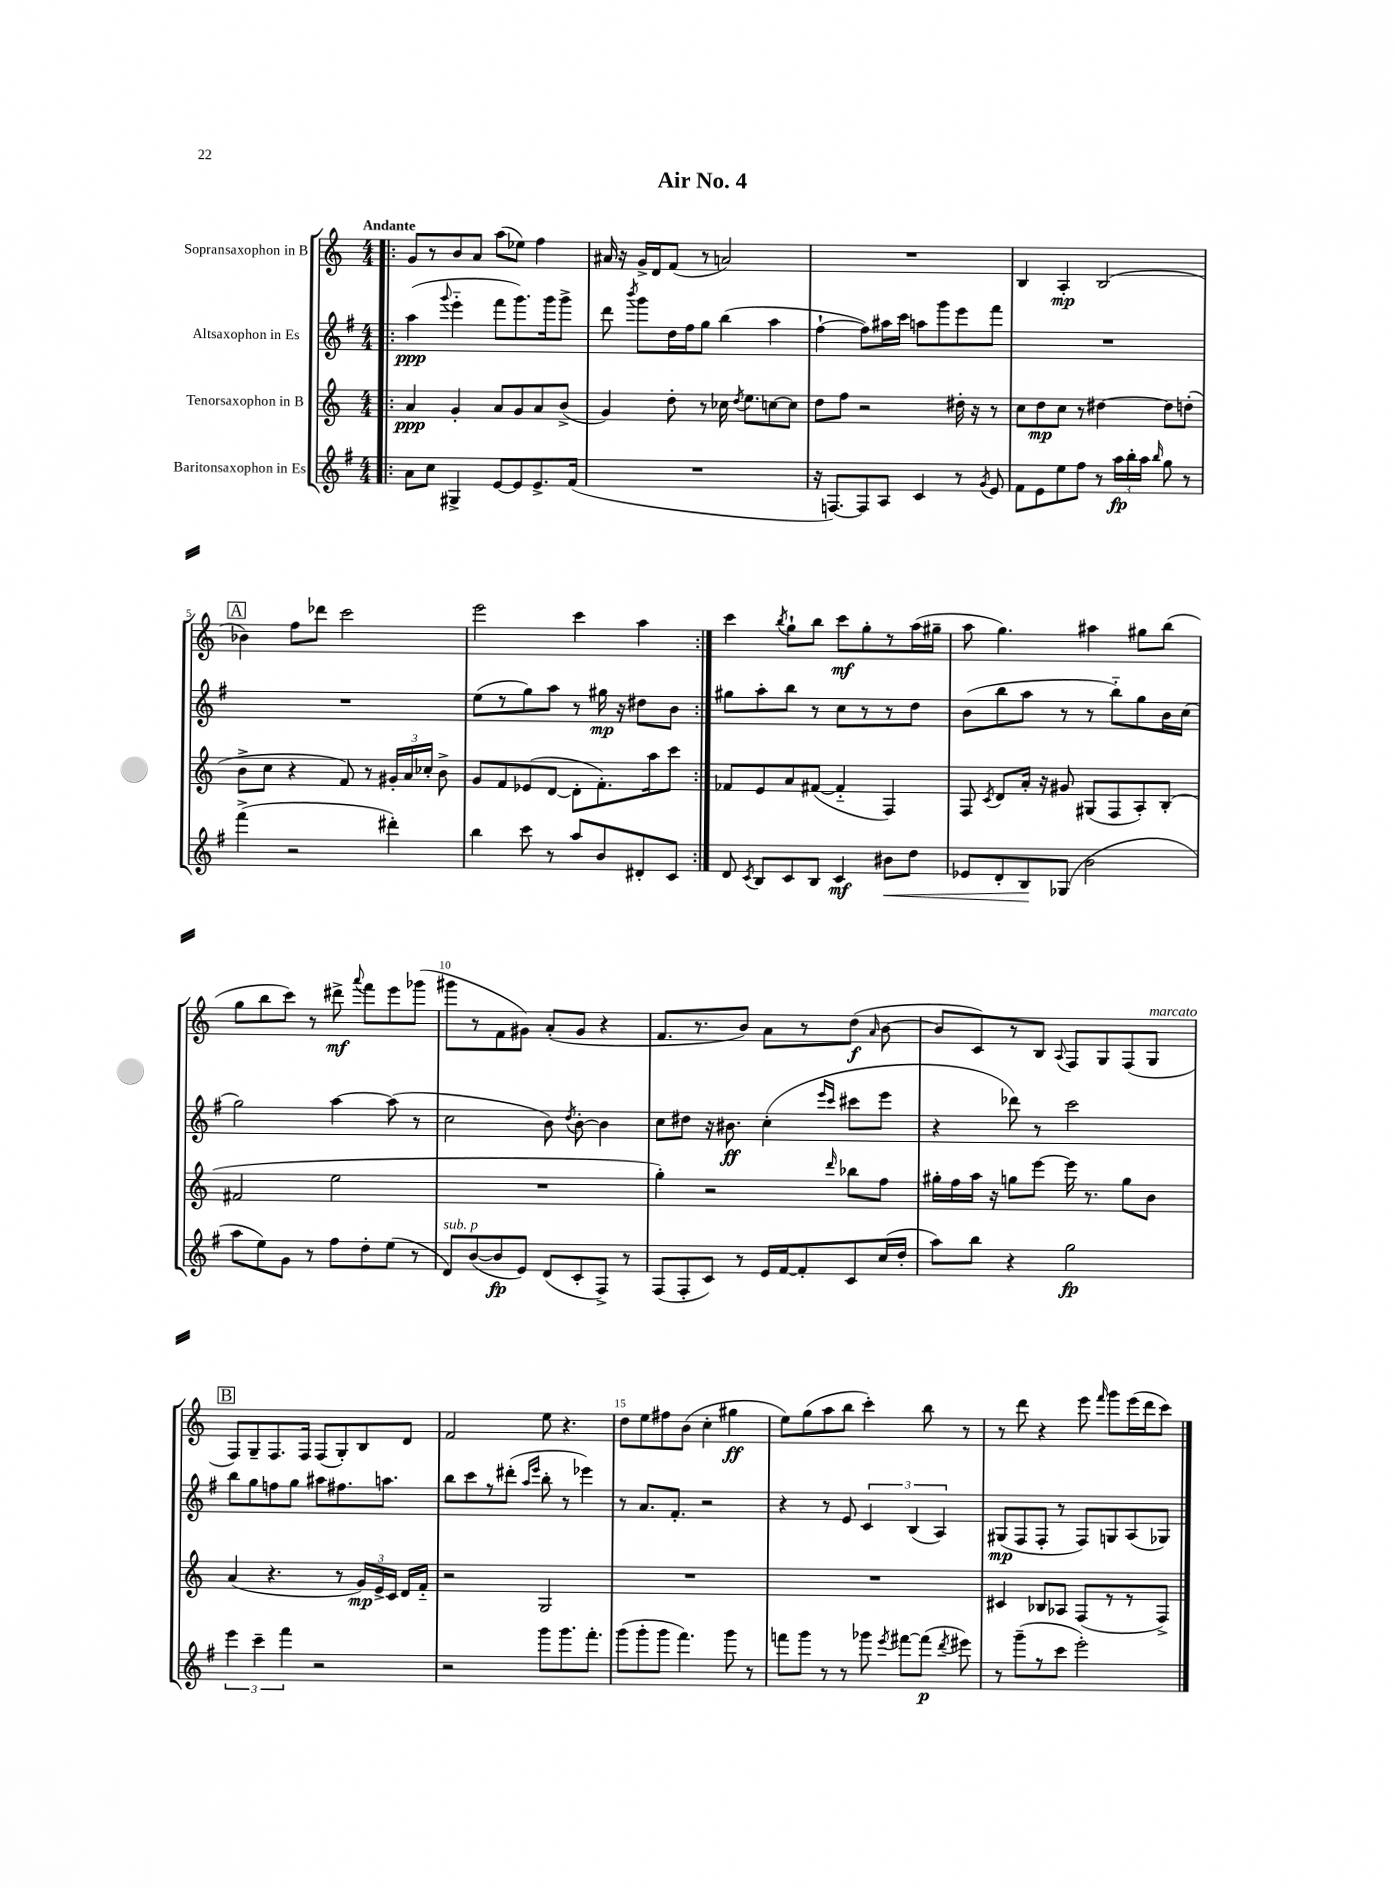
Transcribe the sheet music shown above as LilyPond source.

\header { title = "Air No. 4" }
<<
\new StaffGroup <<
\new Staff = "s0" \with { instrumentName = "Sopransaxophon in B" } {
    \clef treble \key c \major \numericTimeSignature \time 4/4 \tempo "Andante"
    \autoBeamOff \repeat volta 2 { \bar ".|:" g'8[ r8 b'8 a'8] a''8[( ees''8]) f''4 |
    ais'16 r16 g'16[-> d'16 f'8]( r8 a'2) |
    R1 |
    b4 a4-.\mp b2( |
    \mark \markup { \box "A" } bes'4) f''8[ des'''8] c'''2 |
    e'''2 c'''4 a''4 | }
    c'''4 \acciaccatura { b''8 } g''8[-! b''8] c'''8[\mf g''8-. r8 a''16( gis''16]-- |
    a''8 g''4.) ais''4 gis''8[ b''8]( |
    g''8[ b''8 c'''8]) r8 dis'''8->\mf \appoggiatura { a'''8 } f'''8[ e'''8 ges'''8]( |
    gis'''8[ r8 f'8 gis'8]) a'8[-.( gis'8] r4 |
    f'8.[ r8. b'8]) a'8[ r8 d''8]\f( \grace { a'16 } b'8~ |
    b'8[ c'8) r8 b8] \appoggiatura { a8 } f8[ g8 f8( g8]^\markup { \italic "marcato" } |
    \mark \markup { \box "B" } f8[) g8-- f8. f16] f8[( g8-.) b8 d'8] |
    f'2 e''8 r4. |
    d''8[ e''8 fis''8 b'8]( c''4-. gis''4\ff |
    e''8[) g''8( a''8 b''8] c'''4-.) b''8 r8 |
    r8 d'''8 r4 e'''8 \grace { f'''16 } g'''8[ e'''16( d'''16 c'''8]) \bar "|." |
}
\new Staff = "s1" \with { instrumentName = "Altsaxophon in Es" } {
    \clef treble \key g \major \numericTimeSignature \time 4/4
    \autoBeamOff \repeat volta 2 { \bar ".|:" a''4\ppp( \appoggiatura { g'''8 } e'''4-_ fis'''8[ g'''8.) g'''16 g'''8]-> |
    d'''8 \acciaccatura { b'''8 } g'''8[ d''16 fis''16 g''8] b''4( a''4 |
    fis''4~-! fis''8[) ais''16 c'''16] a''8[ g'''8 e'''8 fis'''8] |
    R1 |
    \mark \markup { \box "A" } R1 |
    e''8[( r8 g''8) a''8] r8 gis''16\mp r16 dis''8[ b'8] | }
    gis''8[ a''8-. b''8] r8 c''8[ r8 r8 d''8] |
    b'8[( b''8 a''8] r8 r8 b''8[-_) g''8 b'16 c''16]( |
    g''2) a''4~ a''8( r8 |
    c''2 b'8) \acciaccatura { d''8 } b'8~-. b'4 |
    c''8[ dis''8] r16 bis'8.\ff c''4-.( \grace { e'''16[ c'''16] } cis'''8[ e'''8] |
    r4 des'''8) r8 c'''2 |
    \mark \markup { \box "B" } b''8[ g''8 f''8 g''8] ais''8[ fis''8. a''8.] |
    b''8[ c'''8 r8 dis'''8]-.( \grace { a''16[ e'''16] } b''8-. r8 ees'''4) |
    r8 a'8.[ fis'8.]-. r2 |
    r4 r8 e'8 \tuplet 3/2 { c'4 b4( a4) } |
    gis8[\mp( fis8 fis8]-. r8 fis8[) g8 a8( ges8]) \bar "|." |
}
\new Staff = "s2" \with { instrumentName = "Tenorsaxophon in B" } {
    \clef treble \key c \major \numericTimeSignature \time 4/4
    \autoBeamOff \repeat volta 2 { \bar ".|:" a'4\ppp g'4-. a'8[ g'8 a'8 b'8]->( |
    g'4) d''8-. r8 ces''16 \acciaccatura { d''8 } e''8.[ c''8~ c''8] |
    d''8[ f''8] r2 dis''16-. r16 r8 |
    c''8[ d''8\mp c''8] r8 dis''4~ dis''8[ d''8]-.( |
    \mark \markup { \box "A" } b'8[-> c''8] r4 f'8) r8 \tuplet 3/2 { gis'16[-. a'16 ces''16]-. } b'8-> |
    g'8[ f'8 ees'8( d'8]~ d'8[-. f'8.-.) a''16 c'''8] | }
    fes'8[ e'8 a'8 fis'8]~( fis'4-_ f4) |
    f8 \acciaccatura { c'8 } d'8[ a'16]-. r16 gis'8 gis8[( f8 a8-.) b8]-.( |
    fis'2 e''2 |
    R1 |
    g''4-.) r2 \grace { d'''16 } bes''8[ f''8] |
    gis''16[-. f''16 a''16] r16 g''8[ e'''8]~ e'''16 r8. g''8[ b'8] |
    \mark \markup { \box "B" } a'4( r4. r8 \tuplet 3/2 { g'16[\mp) e'16-> c'16] } d'16[ f'16]-_ |
    r2 g2 |
    R1 |
    R1 |
    cis'4 bes8[ aes8] f8[( r8 r8 f8]->) \bar "|." |
}
\new Staff = "s3" \with { instrumentName = "Baritonsaxophon in Es" } {
    \clef treble \key g \major \numericTimeSignature \time 4/4
    \autoBeamOff \repeat volta 2 { \bar ".|:" a'8[ c''8] gis4-> e'8[~ e'8 e'8.-> fis'16]( |
    R1 |
    r16 f8.[~) f8 a8] c'4 r8 \acciaccatura { g'8 } e'8 |
    fis'8[ e'8 e''8 fis''8] r8 \tuplet 3/2 { a''16[\fp b''16-. a''16] } \grace { b''16 } g''8 r8 |
    \mark \markup { \box "A" } fis'''4->( r2 dis'''4-.) |
    b''4 c'''8 r8 a''8[ b'8 dis'8-. c'8] | }
    d'8 \acciaccatura { c'8 } b8[ c'8 b8] c'4\mf bis'8[\< d''8] |
    ees'8[ d'8-. b8\! ges8]( b'2 |
    a''8[ e''8) g'8] r8 fis''8[ d''8-. e''8]( r8 |
    d'8[^\markup { \italic "sub. p" }) b'8~( b'8\fp e'8]) d'8[( c'8-. fis8]->) r8 |
    fis8[( fis8-. c'8]) r8 e'16[ fis'16~ fis'8-. c'8 c''16( d''16]-. |
    a''8[) b''8] r4 g''2\fp |
    \mark \markup { \box "B" } \tuplet 3/2 { e'''4 c'''4-- fis'''4 } r2 |
    r2 g'''8[ g'''8. fis'''8.]-. |
    g'''8[( g'''8-. g'''8] fis'''4.) g'''8 r8 |
    f'''8[ g'''8] r8 r8 ges'''8 \acciaccatura { e'''8 } fis'''8[~ fis'''8]\p( \acciaccatura { d'''8 } eis'''8) |
    r8 g'''8[--( r8 c'''8] e'''2-.) \bar "|." |
}
>>
>>
\layout { \context { \Score \override BarNumber.break-visibility = ##(#f #t #t) barNumberVisibility = #(every-nth-bar-number-visible 5) } }
